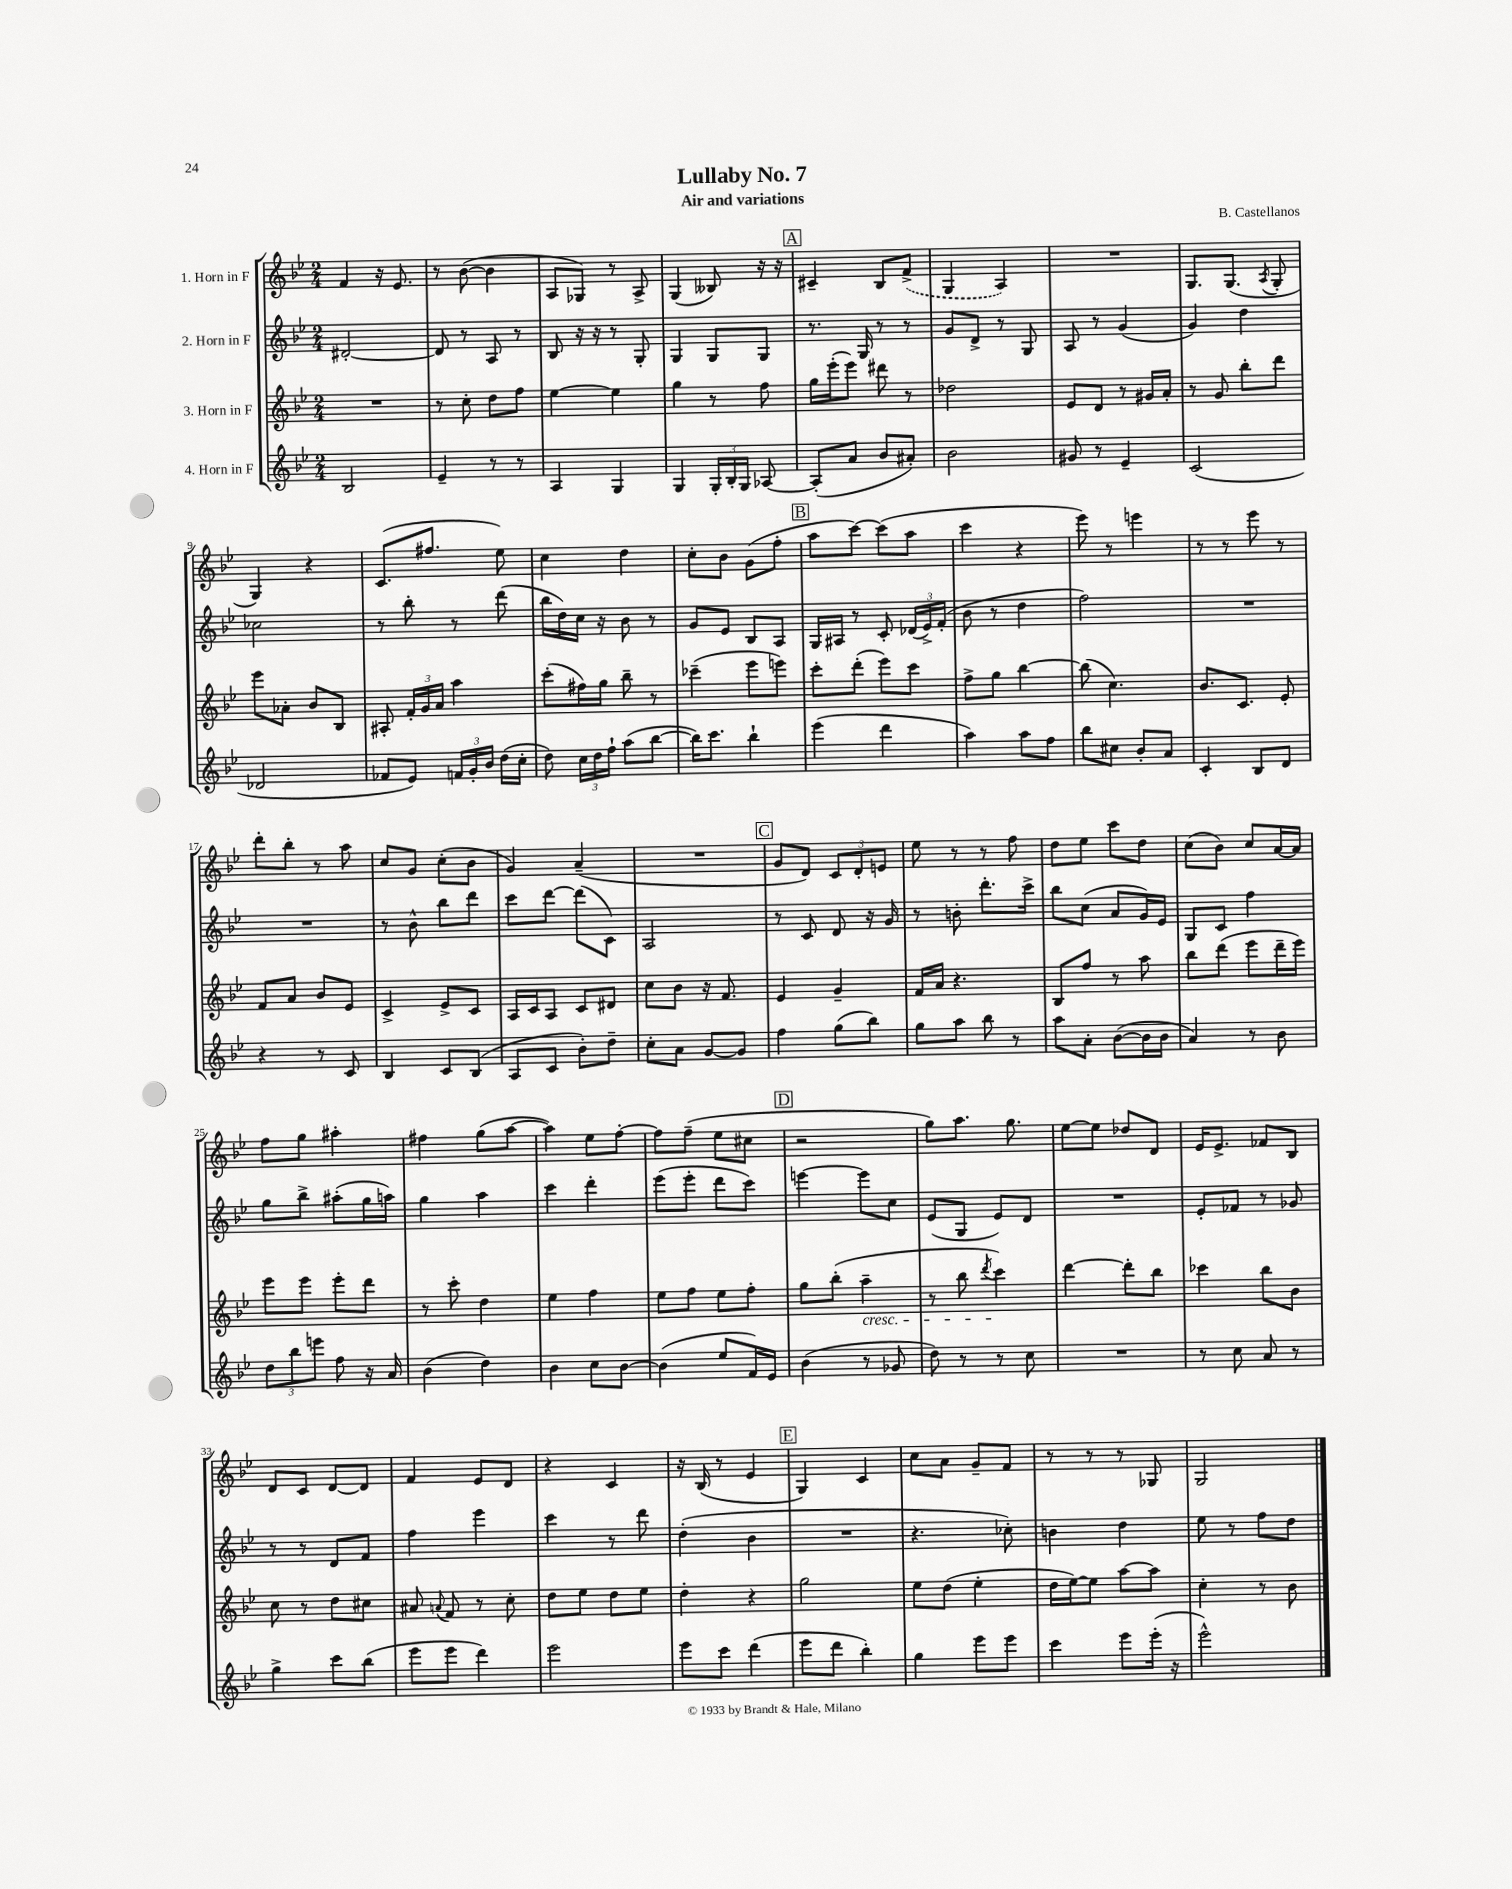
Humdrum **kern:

**kern	**kern	**kern	**kern
*staff4	*staff3	*staff2	*staff1
*clefG2	*clefG2	*clefG2	*clefG2
*k[b-e-]	*k[b-e-]	*k[b-e-]	*k[b-e-]
*M2/4	*M2/4	*M2/4	*M2/4
2B-	2r	[2d#'	4f
.	.	.	16r
.	.	.	8.e-
=	=	=	=
4e-~	8r	8d#]	8r
.	8cc'	8r	([8b-
8r	8dd	8A	4b-]
8r	8ff	8r	.
=	=	=	=
4A	[4ee-	8B-	8A
.	.	16r	8G-)
.	.	16r	.
4G	4ee-]	8r	8r
.	.	8G'	8A^
=	=	=	=
4G	4gg	4G	(4G
24G'	8r	8G	8B--)
24B-'	.	.	.
24G	.	.	.
[8A-	8ff	8G	16r
.	.	.	16r
=	=	=	=
(8A-']	16gg	8.r	4c#~
.	(16eee-'	.	.
8a	8eee-)	.	.
.	.	16G	.
8b-	8ddd#	8r	8B-
8a#')	8r	8r	(8f^
=	=	=	=
2b-	2dd-	8g	4G
.	.	8d^	.
.	.	8r	4A)
.	.	8G	.
=	=	=	=
8g#	8e-	8A	2r
8r	8d	8r	.
4e-~	8r	(4g	.
.	16g#	.	.
.	16a'	.	.
=	=	=	=
(2c	8r	4g)	8.G
.	8g	.	.
.	.	.	(8.G
.	8bb-'	4dd	.
.	.	.	8qA
.	8ddd	.	8G'
=	=	=	=
2d-	8eee-	2cc-	4G)
.	8a-'	.	.
.	8b-	.	4r
.	8B-	.	.
=	=	=	=
8f-	8A#'	8r	(8.c
8e-)	24f'	8bb-'	.
.	24g	.	.
.	.	.	8.ff#
.	24a	.	.
24f	4aa	8r	.
24g'	.	.	.
24b-	.	.	.
(16dd	.	(8ddd	8ee-)
16cc'	.	.	.
=	=	=	=
8dd)	(8ccc'	16bb-	4cc
.	.	16dd)	.
24cc	16ff#)	16cc	.
24dd	.	.	.
.	16gg	16r	.
24ff`	.	.	.
(8aa	8bb-~	8b-	4dd
[8bb-	8r	8r	.
=	=	=	=
16bb-])	(4ccc-~	8g	8cc'
8.ccc	.	.	.
.	.	8e-	8b-
4bb-`	8eee-	8B-	(8g
.	8eee)	8A	8ff'
=	=	=	=
(4eee-	8ccc'	16G	8aa
.	.	16A#	.
.	(8ddd'	8r	[8ccc)
4ddd	8eee-)	8c'	(8ccc]
.	8ccc	(24d-	8aa
.	.	24e-^)	.
.	.	(24f'	.
=	=	=	=
4aa)	8ff^	8b-	4ccc
.	8gg	8r	.
8aa	[4bb-	4dd	4r
8ff	.	.	.
=	=	=	=
8bb-	(8bb-]	2ff)	8eee-)
8cc#	4.cc)	.	8r
8b-'	.	.	4eee
8a	.	.	.
=	=	=	=
4c'	8.b-	2r	8r
.	.	.	8r
.	8.c	.	.
8B-	.	.	8eee-
8d	8e-'	.	8r
=	=	=	=
4r	8f	2r	8ddd'
.	8a	.	8bb-'
8r	8b-	.	8r
8c	8e-	.	8aa
=	=	=	=
4B-	4c^	8r	8cc
.	.	8b-^^	8g
8c	8e-^	8bb-	(8cc'
(8B-	8c	8ddd	8b-
=	=	=	=
8A	16A	8ccc	4g)
.	16c	.	.
8c	8A	[8ddd	.
8b-')	8c	(8ddd]	(4a~
8dd~	8d#	8c)	.
=	=	=	=
8cc'	8cc	2A	2r
8a	8b-	.	.
[8g	16r	.	.
.	8.f	.	.
8g]	.	.	.
=	=	=	=
4ff	4e-	8r	8g
.	.	8c	8d)
(8gg	4g~	8d	12c
.	.	.	12d'
8bb-)	.	16r	.
.	.	.	12e
.	.	16g	.
=	=	=	=
8gg	16f	8r	8ee-
.	16a	.	.
8aa	4.r	8b'	8r
8bb-	.	8.ddd'	8r
8r	.	.	8ff
.	.	16ccc^	.
=	=	=	=
8aa	8B-	8bb-	8dd
8a'	8ff	(8cc	8ee-
([8b-	8r	8a	8ccc
16b-]	8aa	16g)	8dd
16b-	.	16e-	.
=	=	=	=
4a)	8bb-	8G	(8cc
.	(8ddd	8c	8b-)
8r	8eee-	4ff	8cc
8b-	16ddd~	.	[16a
.	16eee-)	.	16a]
=	=	=	=
12dd	8eee-	8gg	8ff
12bb-	.	.	.
.	8eee-	8bb-^	8gg
12eee	.	.	.
8ff	8eee-'	(8aa#'	4aa#'
16r	8ddd	16gg	.
16a	.	16aa)	.
=	=	=	=
(4b-	8r	4gg	4ff#
.	8ccc'	.	.
4dd)	4dd	4aa	(8gg
.	.	.	[8aa
=	=	=	=
4b-	4ee-	4ccc	4aa])
8cc	4ff	4ddd'	8ee-
[8b-	.	.	[8ff'
=	=	=	=
(4b-]	8ee-	(8eee-	8ff]
.	8ff	8eee-'	(8ff~
8ee-	8ee-	8ddd	8ee-
16f)	8ff'	8ccc)	8cc#
16e-	.	.	.
=	=	=	=
(4b-	8gg	[4eee	2r
.	(8bb-'	.	.
8r	4aa~	8eee]	.
8g-	.	8cc	.
=	=	=	=
8dd)	8r	(8e-	8gg)
8r	8bb-	8G	8.aa
.	8qddd	.	.
8r	4ccc)	8e-)	.
.	.	.	8.gg
8cc	.	8d	.
=	=	=	=
2r	[4ddd	2r	[8ee-
.	.	.	8ee-]
.	8ddd']	.	8dd-
.	8bb-	.	8d
=	=	=	=
8r	4ccc-	8e-'	16e-
.	.	.	8.e-^
8cc	.	8f-	.
8a	8bb-	8r	8f-
8r	8b-	8g-	8B-
=	=	=	=
4gg^	8cc	8r	8d
.	8r	8r	8c
8ccc	8dd	8d	[8d
(8bb-	8cc#	8f	8d]
=	=	=	=
8eee-	8a#	4ff	4f
.	8qqa	.	.
8eee-	8f	.	.
4ddd)	8r	4eee-	8e-
.	8cc'	.	8d
=	=	=	=
2eee-	8dd	4ccc	4r
.	8ee-	.	.
.	8dd	8r	4c
.	8ee-	8ddd	.
=	=	=	=
8eee-	4dd'	(4dd'	16r
.	.	.	(16B-
8ccc	.	.	8r
(4ddd	4r	4b-	4e-
=	=	=	=
8eee-	2gg	2r	4G)
8ddd	.	.	.
4bb-')	.	.	4c
=	=	=	=
4gg	8ee-	4.r	8cc
.	(8dd	.	8a
8eee-	4ee-'	.	8g~
8eee-	.	8cc-')	8f
=	=	=	=
4ccc	16dd	4b	8r
.	[16ee-)	.	.
.	8ee-]	.	8r
8eee-	[8aa	4dd	8r
(16eee-'	8aa]	.	8G-
16r	.	.	.
=	=	=	=
2eee-^^)	4cc'	8ee-	2G
.	.	8r	.
.	8r	8ff	.
.	8b-	8dd	.
==	==	==	==
*-	*-	*-	*-
